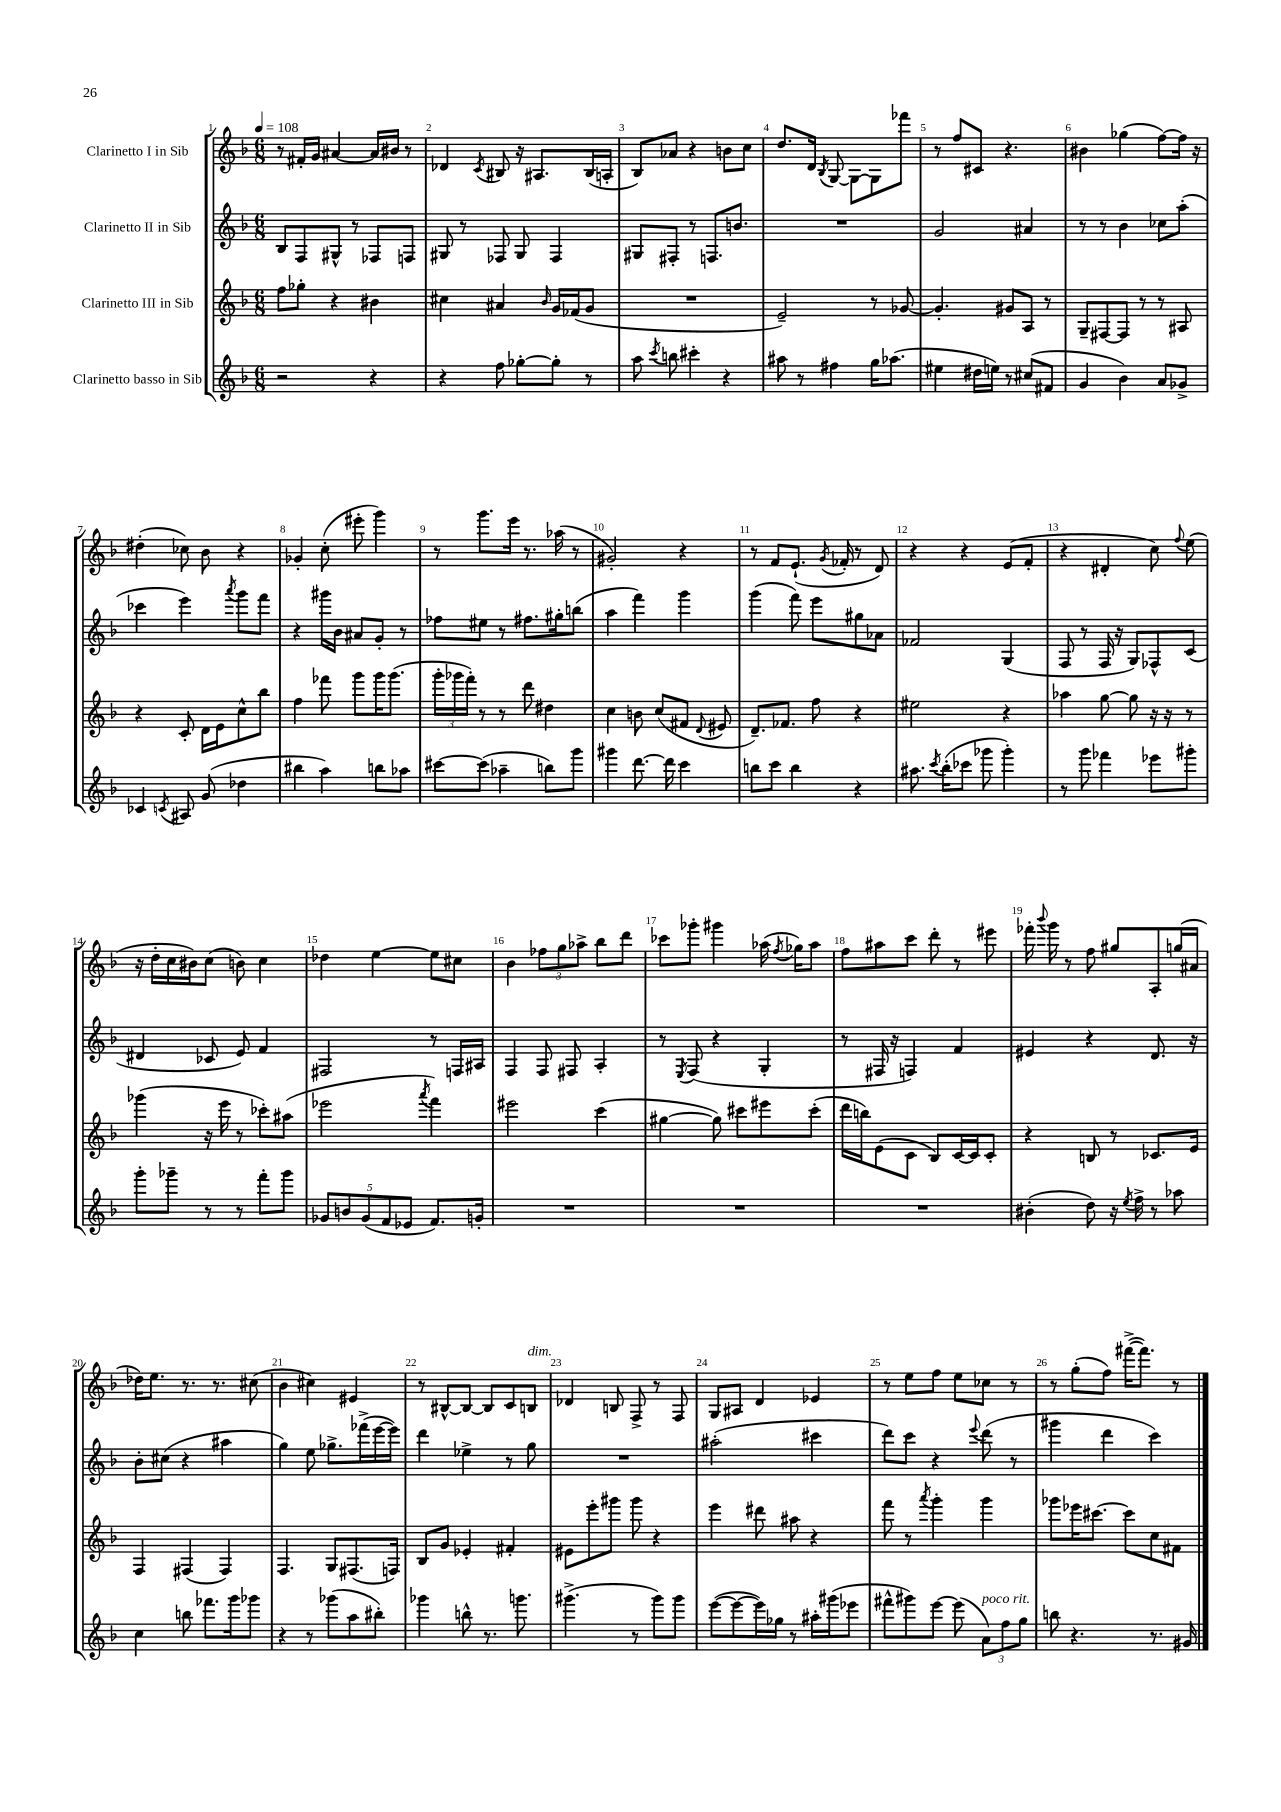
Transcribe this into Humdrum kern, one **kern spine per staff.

**kern	**kern	**kern	**kern
*staff4	*staff3	*staff2	*staff1
*clefG2	*clefG2	*clefG2	*clefG2
*k[b-]	*k[b-]	*k[b-]	*k[b-]
*M6/8	*M6/8	*M6/8	*M6/8
*MM108	*MM108	*MM108	*MM108
2r	8ff\L	8B-/L	8r
.	8gg-'\J	8F/	16f#'/LL
.	.	.	16g/JJ
.	4r	8G#^^/J	[4a#/
.	.	8r	.
4r	4b#\	8F-/L	16a#/]LL
.	.	.	16b#/JJ
.	.	8F/J	8r
=	=	=	=
4r	4cc#\	8G#/	4d-/
.	.	8r	.
.	.	.	8qc/
8ff\	4a#/	8F-/	8B#/
[8gg-'\L	.	8G#/	16r
.	.	.	8.A#/L
.	16qqb-/	.	.
8gg-'\]J	16g/LL	4F-/	.
.	(16f-/J	.	.
8r	8g/J	.	(16B#/L
.	.	.	16A'/JJ
=	=	=	=
8aa\	2.r	8G#/L	8B-/L)
8qccc/	.	.	.
8bb\	.	8F#'/J	8a-/J
4ccc#'\	.	8r	4r
.	.	8.F/L	.
4r	.	.	8b\L
.	.	8.b/J	.
.	.	.	8cc\J
=	=	=	=
8aa#\	2e~/)	2.r	8.dd/L
8r	.	.	.
.	.	.	16d/Jk
.	.	.	8qB-/
4ff#\	.	.	[8G/
.	.	.	8G\_L
16gg\LK	8r	.	8G\]
(8.aa-\J	.	.	.
.	[8g-/	.	8fff-\J
=	=	=	=
4ee#\	4.g-'/]	2g/	8r
.	.	.	8ff/L
16dd#\LL	.	.	8c#/J
16ee\JJ)	.	.	.
8r	8g#/L	.	4.r
(8cc#/L	8A/J	4a#/	.
8f#/J	8r	.	.
=	=	=	=
4g/	8G~/L	8r	4b#\
.	[8F#/	8r	.
4b-\)	8F#/]J	4b-\	(4gg-\
.	8r	.	.
8a/L	8r	8cc-\L	[8ff\L)
8g-^/J	8A#/	(8aa'\J	16ff\]Jk
.	.	.	16r
=	=	=	=
4c-/	4r	4ccc-\	(4dd#'\
8qc/	.	.	.
8A#/	8c'/	4eee\)	8cc-\)
(8g/	16d\LL	.	8b-\
.	16e\J	.	.
.	.	8qaaa/	.
4dd-\	8cc^^\	8ggg\L	4r
.	8bb-\J	8fff\J	.
=	=	=	=
4bb#\	4ff\	4r	4g-'/
4aa\)	8fff-\	16ggg#\LL	(8cc'\
.	.	16b-\JJ	.
.	8ggg\L	8a#/L	8eee#'\
8bb\L	16ggg\K	8g'/J	4ggg\)
.	(8.ggg\J	.	.
8aa-\J	.	8r	.
=	=	=	=
[8ccc#\L	24ggg'\LL	8ff-\L	8r
.	24ggg-\	.	.
.	24fff'\JJ)	.	.
(8ccc#\]J	8r	8ee#\J	8.ggg\L
4aa-~\	8r	8r	.
.	.	.	16eee\Jk
.	8ddd\	8.ff#\L	8.r
8bb\L)	4dd#\	.	.
.	.	16gg#'\k	(16aa-\
8ggg\J	.	(8bb\J	8r
=	=	=	=
4ggg#\	4cc\	4aa\	2g#'/)
[8.ddd\	8b\	4fff\)	.
.	(8cc/L	.	.
16ddd\]	.	.	.
4ccc\	8f#/J	4ggg\	4r
.	8qqd/	.	.
.	8e#/	.	.
=	=	=	=
8bb\L	8.d~/L)	(4ggg\	8r
8ccc\J	.	.	8f/L
.	8.f-/J	.	.
4bb\	.	8fff\)	(8.e`/J
.	8ff\	8eee\L	.
.	.	.	8qg/
.	.	.	16f-'/
4r	4r	8gg#\	8r
.	.	8a-\J	8d/)
=	=	=	=
8.aa#\	2ee#\	2f-/	4r
8qccc/	.	.	.
(16bb-'\LK	.	.	.
8ccc-\J	.	.	4r
8ggg-\	.	.	.
4ggg-'\)	4r	(4G/	(8e/L
.	.	.	8f'/J
=	=	=	=
8r	4aa-\	8F/	4r
8ggg\	.	8r	.
4fff-\	[8gg\	16F/	4d#'/
.	.	16r	.
.	8gg\]	8G/L)	.
8eee-\L	16r	8F-^^/	8cc\)
.	16r	.	.
.	.	.	8qqff/
8ggg#'\J	8r	(8c/J	(8ee\
=	=	=	=
8ggg'\L	(4ggg-\	4d#/	16r
.	.	.	16dd'\LL
8ggg-~\J	.	.	16cc\
.	.	.	16b#\J)
8r	16r	8c-/	(8cc\J
.	16eee\	.	.
8r	8r	8e/)	8b\)
8fff'\L	8ccc-'\L)	4f/	4cc\
8ggg-\J	(8aa#\J	.	.
=	=	=	=
10g-/L	2eee-\	2F#/	4dd-\
10b/	.	.	.
(10g-/	.	.	.
.	.	.	[4ee\
10f/	.	.	.
10e-/J	.	.	.
.	8qaaa/	.	.
8.f/L)	4fff\)	8r	8ee\]L
.	.	16F/LL	8cc#\J
16g'/Jk	.	16A#/JJ	.
=	=	=	=
2.r	2eee#\	4F/	4b-\
.	.	8F/	12ff-\L
.	.	.	12gg\
.	.	8F#/	.
.	.	.	12aa-^\J
.	(4ccc\	4A'/	8bb-\L
.	.	.	8ddd\J
=	=	=	=
2.r	[4gg#\	8r	8ccc-\L
.	.	8qE/	.
.	.	(8F/	8ggg-'\J
.	8gg#\])	4r	4ggg#\
.	8ccc#\L	.	.
.	8eee#\	4G'/	(16aa-\
.	.	.	8qff/
.	.	.	16gg-\LK)
.	(8ccc#'\J	.	8aa-\J
=	=	=	=
2.r	16ddd\LL	8r	8ff\L
.	16bb\J)	.	.
.	(8e\	16F#/	8aa#\
.	.	16r	.
.	8c\J	4F/)	8ccc\J
.	8B-/L)	.	8ddd'\
.	[16c/L	4f/	8r
.	16c/]J	.	.
.	8c'/J	.	8eee#\
=	=	=	=
(4b#'\	4r	4e#/	16fff-'\
.	.	.	8qqbbb-/
.	.	.	16ggg\
.	.	.	8r
8dd\)	8B/	4r	8ff\
16r	8r	.	8gg#/L
8qee/	.	.	.
16ff^\	.	.	.
8r	8.c-/L	8.d/	8A'/
8aa-\	.	.	(16gg/L
.	16e/Jk	16r	16a#/JJ
=	=	=	=
4cc\	4F/	8b-'\L	16dd-\LK)
.	.	.	8.ee\J
.	.	(8cc#\J	.
8bb\	(4F#/	4r	8.r
8.fff-\L	.	.	.
.	.	.	8.r
.	4F#/)	4aa#\	.
16ggg\k	.	.	.
8ggg-\J	.	.	(8cc#\
=	=	=	=
4r	4.F/	4gg\)	4b-\
8r	.	8ee\	4cc#\)
(8ggg-\L	8G/L	8.gg-^\L	.
8aa\	(8.F#/	.	4e#/
.	.	(16fff-^\L	.
8bb#'\J)	.	[16eee\	.
.	16F/Jk)	16eee\]JJ)	.
=	=	=	=
4ggg-\	8B-/L	4ddd\	8r
.	8g/J	.	[8B#^^/L
8bb^^\	4e-'/	4ee-^\	8B#/_J
8.r	.	.	8B#/]L
.	4f#'/	8r	8c/
8.ggg\	.	.	.
.	.	8gg\	8B/J
=	=	=	=
(4.ggg#^\	8e#\L	2.r	4d-/
.	8eee'\	.	.
.	8ggg#\J	.	8B/
8r	8ggg#\	.	8F^/
8ggg#\L)	4r	.	8r
8ggg#\J	.	.	8F/
=	=	=	=
([8eee\L	4eee\	(2aa#'\	8G/L
8eee\_	.	.	8A#/J
16eee\]L)	8ddd#\	.	4d/
16gg-\JJ	.	.	.
8r	8aa#\	.	.
16aa#'\LL	4r	4ccc#\	4e-/
(16ggg#\J	.	.	.
8eee-\J	.	.	.
=	=	=	=
8fff#^^\L	8fff\	8ddd\L)	8r
8ggg#\)	8r	8ccc\J	8ee\L
.	8qaaa/	.	.
[8eee\J	4ggg'\	4r	8ff\J
(8eee\]	.	.	8ee\L
.	.	8qqeee/	.
12a\L)	4ggg\	(8ddd\	8cc-\J
12ff\	.	.	.
.	.	8r	8r
12gg\J	.	.	.
=	=	=	=
8bb\	8ggg-\L	4ggg#\	8r
4.r	16eee-\K	.	(8gg'\L
.	[8.ccc#\J	.	.
.	.	4ddd\	8ff\J)
.	8ccc#\]L	.	([16fff#^\LK
.	.	.	8.fff#\]J)
8.r	8cc\	4ccc\)	.
.	8f#\J	.	8r
16g#/	.	.	.
==	==	==	==
*-	*-	*-	*-
